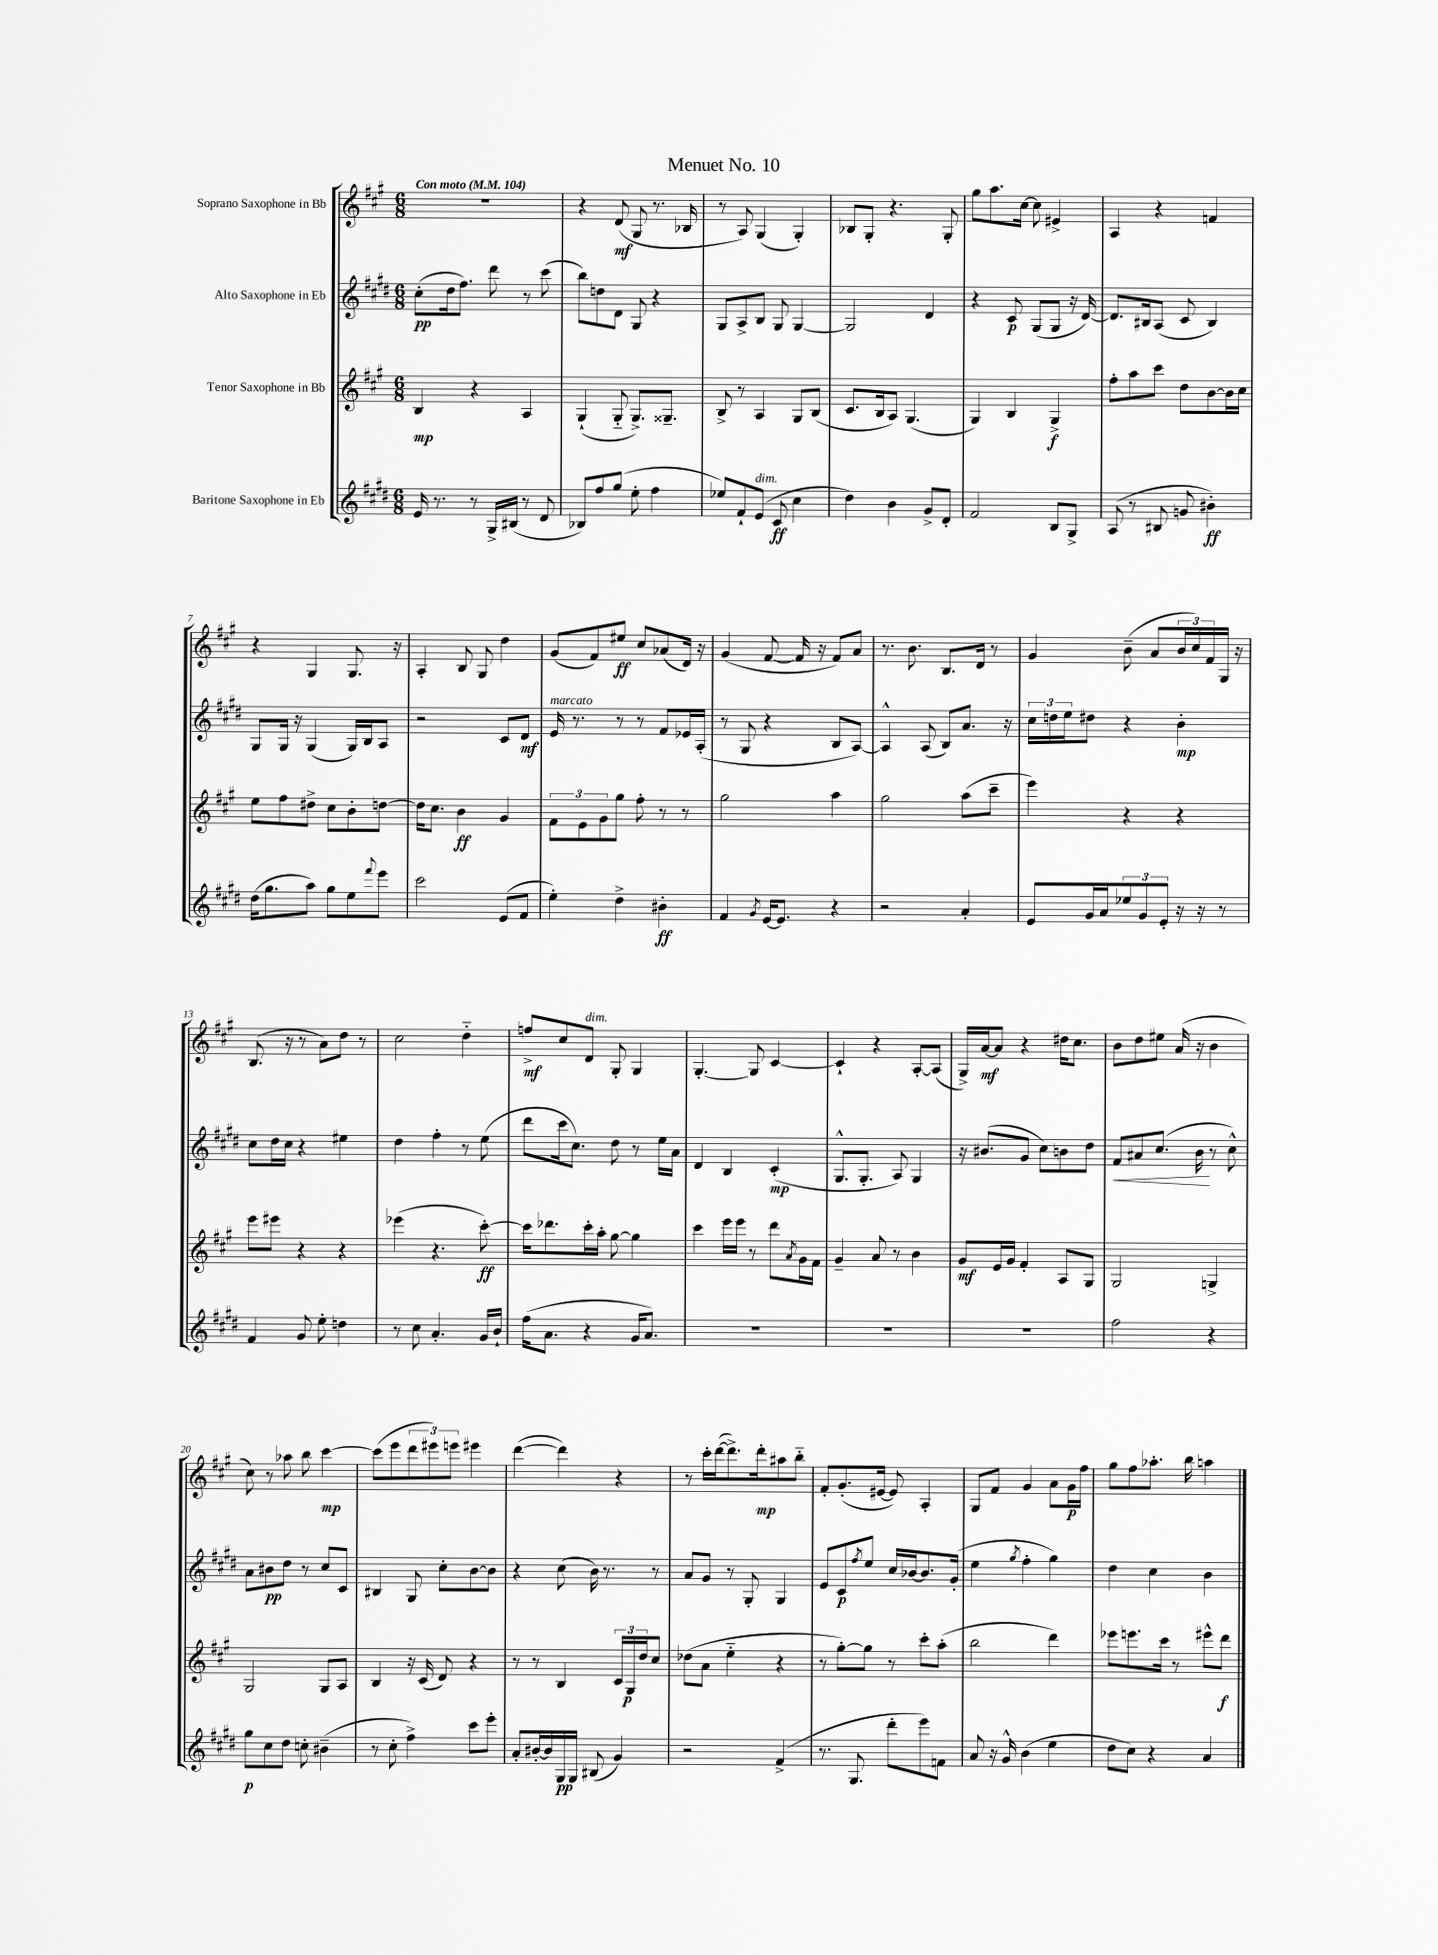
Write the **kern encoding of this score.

**kern	**kern	**kern	**kern
*staff4	*staff3	*staff2	*staff1
*clefG2	*clefG2	*clefG2	*clefG2
*k[f#c#g#d#]	*k[f#c#g#]	*k[f#c#g#d#]	*k[f#c#g#]
*M6/8	*M6/8	*M6/8	*M6/8
*MM104	*MM104	*MM104	*MM104
16e	4B	(8cc#'	2.r
8.r	.	.	.
.	.	16dd#	.
.	.	8.ff#)	.
8r	4r	.	.
16G#^	.	8ddd#	.
(16B#	.	.	.
8r	4A	8r	.
8d#	.	(8ccc#	.
=	=	=	=
8B-)	(4G#`	8bb)	4r
8ff#	.	8dd	.
(8gg#	8G#'~	8d#	(8d
8ee'	8.G#^)	8G#	8G#
4ff#	.	4r	8.r
.	8.G##~	.	.
.	.	.	16B-
=	=	=	=
8ee-)	8B^	8G#	8r
8f#`	8r	8A^	8A)
(8e	4A	8B	(4G#
8c#	.	8G#	.
4cc#	8G#	[4G#	4G#')
.	(8B	.	.
=	=	=	=
4dd#)	8.c#	2G#]	8B-
.	.	.	8G#'
.	16B	.	.
4b	8A)	.	4.r
.	(4.G#	.	.
8g#^	.	4d#	.
8d#'	.	.	8G#'
=	=	=	=
2f#	4G#)	4r	8gg#
.	.	.	8.aa
.	4B	8c#	.
.	.	.	[16cc#
.	.	(8G#	8cc#]
8B	4G#^	8G#	4e#^
8G#^	.	16r	.
.	.	[16d#)	.
=	=	=	=
(8A	8ff#'	8.d#]	4A
8r	8aa	.	.
.	.	16B#	.
8B#	8ccc#	(8A	4r
8g	8dd	8c#	.
4b#')	[8b	4B#)	4f
.	16b]	.	.
.	16cc#	.	.
=	=	=	=
(16dd#	8ee	8G#	4r
8.gg#	.	.	.
.	8ff#	16G#	.
.	.	16r	.
8aa)	8dd#^	(4G#	4G#
8gg#	8cc#	.	.
8ee	8b'	16G#)	8.G#
.	.	16B	.
8qqfff#	.	.	.
8eee	[8dd	8A	.
.	.	.	16r
=	=	=	=
2ccc#	16dd]	2r	4A'
.	8.cc#	.	.
.	4b	.	8B
.	.	.	8G#
(8e	4g#	8c#	4dd
8f#	.	8d#	.
=	=	=	=
4ee')	12f#	16e	(8g#
.	.	8.r	.
.	12e	.	.
.	.	.	8f#)
.	12g#	.	.
4dd#^	8gg#	8r	8ee#
.	8ff#'	8r	8cc#
4b#'	8r	8f#	(8a-
.	8r	16e-	16d)
.	.	(16A'	16r
=	=	=	=
4f#	2gg#	8r	(4g#
.	.	8G#	.
8qg#	.	.	.
[16e	.	4r	[8f#
8.e]	.	.	.
.	.	.	16f#]
.	.	.	16r
4r	4aa	8B	8f#)
.	.	[8A)	8a
=	=	=	=
2r	2gg#	4A^^]	8.r
.	.	.	8.b
.	.	(8A	.
.	.	8B)	8.B
4a'	(8aa	8.a	.
.	.	.	16d
.	8ccc#~	.	8r
.	.	16r	.
=	=	=	=
8e	4eee)	24cc#	4g#
.	.	24dd	.
.	.	24ee	.
16g#	.	8dd#	.
16a	.	.	.
12ee-	4r	4r	(8b~
12g#	.	.	.
.	.	.	8a
12e'	.	.	.
16r	4r	4b'	24b
.	.	.	24cc#)
16r	.	.	.
.	.	.	24f#
8r	.	.	16G#
.	.	.	16r
=	=	=	=
4f#	8eee	8cc#	(8.B
.	8eee#	16dd#	.
.	.	16cc#	16r
8g#	4r	4r	8r
8ee'	.	.	8a)
4dd	4r	4ee#	8dd
.	.	.	8r
=	=	=	=
8r	(4eee-	4dd#	2cc#
8cc#	.	.	.
4.a'	4.r	4ff#'	.
.	.	8r	4dd'~
16g#	[8ccc#')	(8ee	.
16b`	.	.	.
=	=	=	=
(16ff#	16ccc#]	8ddd#	8ff^
8.a	8.ddd-	.	.
.	.	16ccc#	8cc#
.	.	8.cc#)	.
4r	16ccc#'	.	8d
.	16aa'	.	.
.	[8gg#	8dd#	8G#'
16g#	4gg#]	8r	4G#
8.a)	.	.	.
.	.	16ee	.
.	.	16a	.
=	=	=	=
2.r	4ccc#	4d#	[4.G#'
.	16eee	4B	.
.	16eee	.	.
.	8r	.	8G#]
.	8ddd	(4c#'	[4c#
.	8qa	.	.
.	16g#	.	.
.	16f#	.	.
=	=	=	=
2.r	4g#~	8.G#^^	4c#`]
.	.	8.G#'	.
.	8a	.	4r
.	8r	8A)	.
.	4b	4G#	[8A'
.	.	.	(8A]
=	=	=	=
2.r	8g#	16r	16G#^)
.	.	(8.b#	[16a
.	16e	.	8a]
.	16g#	.	.
.	4f#'	8g#	4r
.	.	8cc#)	.
.	8A	8b	16dd#
.	.	.	8.cc#
.	8G#	8dd#	.
=	=	=	=
2ff#	2G#	8f#	8b
.	.	8a#	8dd
.	.	(8.cc#	8ee#
.	.	.	(16a
.	.	16b	16r
4r	4G^	8r	4b
.	.	8cc#^^)	.
=	=	=	=
8gg#	2G#	8a	8cc#)
8cc#	.	8b#	8r
8dd#	.	8dd#	8aa-
8cc'	.	8r	8bb
(4b#~	8G#	8cc#	[4ccc#
.	8A	8c#	.
=	=	=	=
8r	4B	4B#	(8ccc#]
8cc#'	.	.	8eee
4ff#^)	16r	8G#	12ddd
.	(16c#	.	.
.	.	.	12eee#)
.	8d)	8cc#'	.
.	.	.	12eee
8ccc#	4r	[8b	4eee#
8eee'	.	8b]	.
=	=	=	=
8a'	8r	4r	([4ddd
[16b#'	8r	.	.
16b#]	.	.	.
16G#	4B	(8cc#	4ddd])
16G#	.	.	.
(8B#	.	16b)	.
.	.	8.r	.
4g#)	24c#	.	4r
.	24G#	.	.
.	24dd	.	.
.	8cc#	8r	.
=	=	=	=
2r	(8dd-	8a	8r
.	8a	8g#	16ccc#'
.	.	.	([16ddd
.	4ee'~	8r	8.ddd^])
.	.	8G#'	.
.	.	.	16ddd'
(4f#^	4r	4G#	8aa#
.	.	.	8bb'~
=	=	=	=
8.r	8r	8e	8f#'
.	[8gg#')	8c#	(8.g#'
8.G#	.	.	.
.	.	8qff#	.
.	8gg#]	8ee	.
.	.	.	[16e#
8ddd#'	8r	16cc#	8e#])
.	.	[16b-	.
8eee)	8ccc#'	8.b-]	4A'
8f	(8aa'	.	.
.	.	(16g#'	.
=	=	=	=
8a	2bb	4ee	8G#
16r	.	.	8f#
16g#^^	.	.	.
.	.	8qgg#	.
(4b	.	4ff#'	4g#
4ee	4ddd)	4gg#)	8a
.	.	.	16g#
.	.	.	16ff#
=	=	=	=
8dd#	8eee-	4dd#	8gg#
8cc#)	8.eee	.	8ff#
4r	.	4cc#	8.aa-'
.	16ccc#	.	.
.	8r	.	.
.	.	.	16bb
4a	8eee#^^	4b	4aa
.	8ddd	.	.
==	==	==	==
*-	*-	*-	*-
